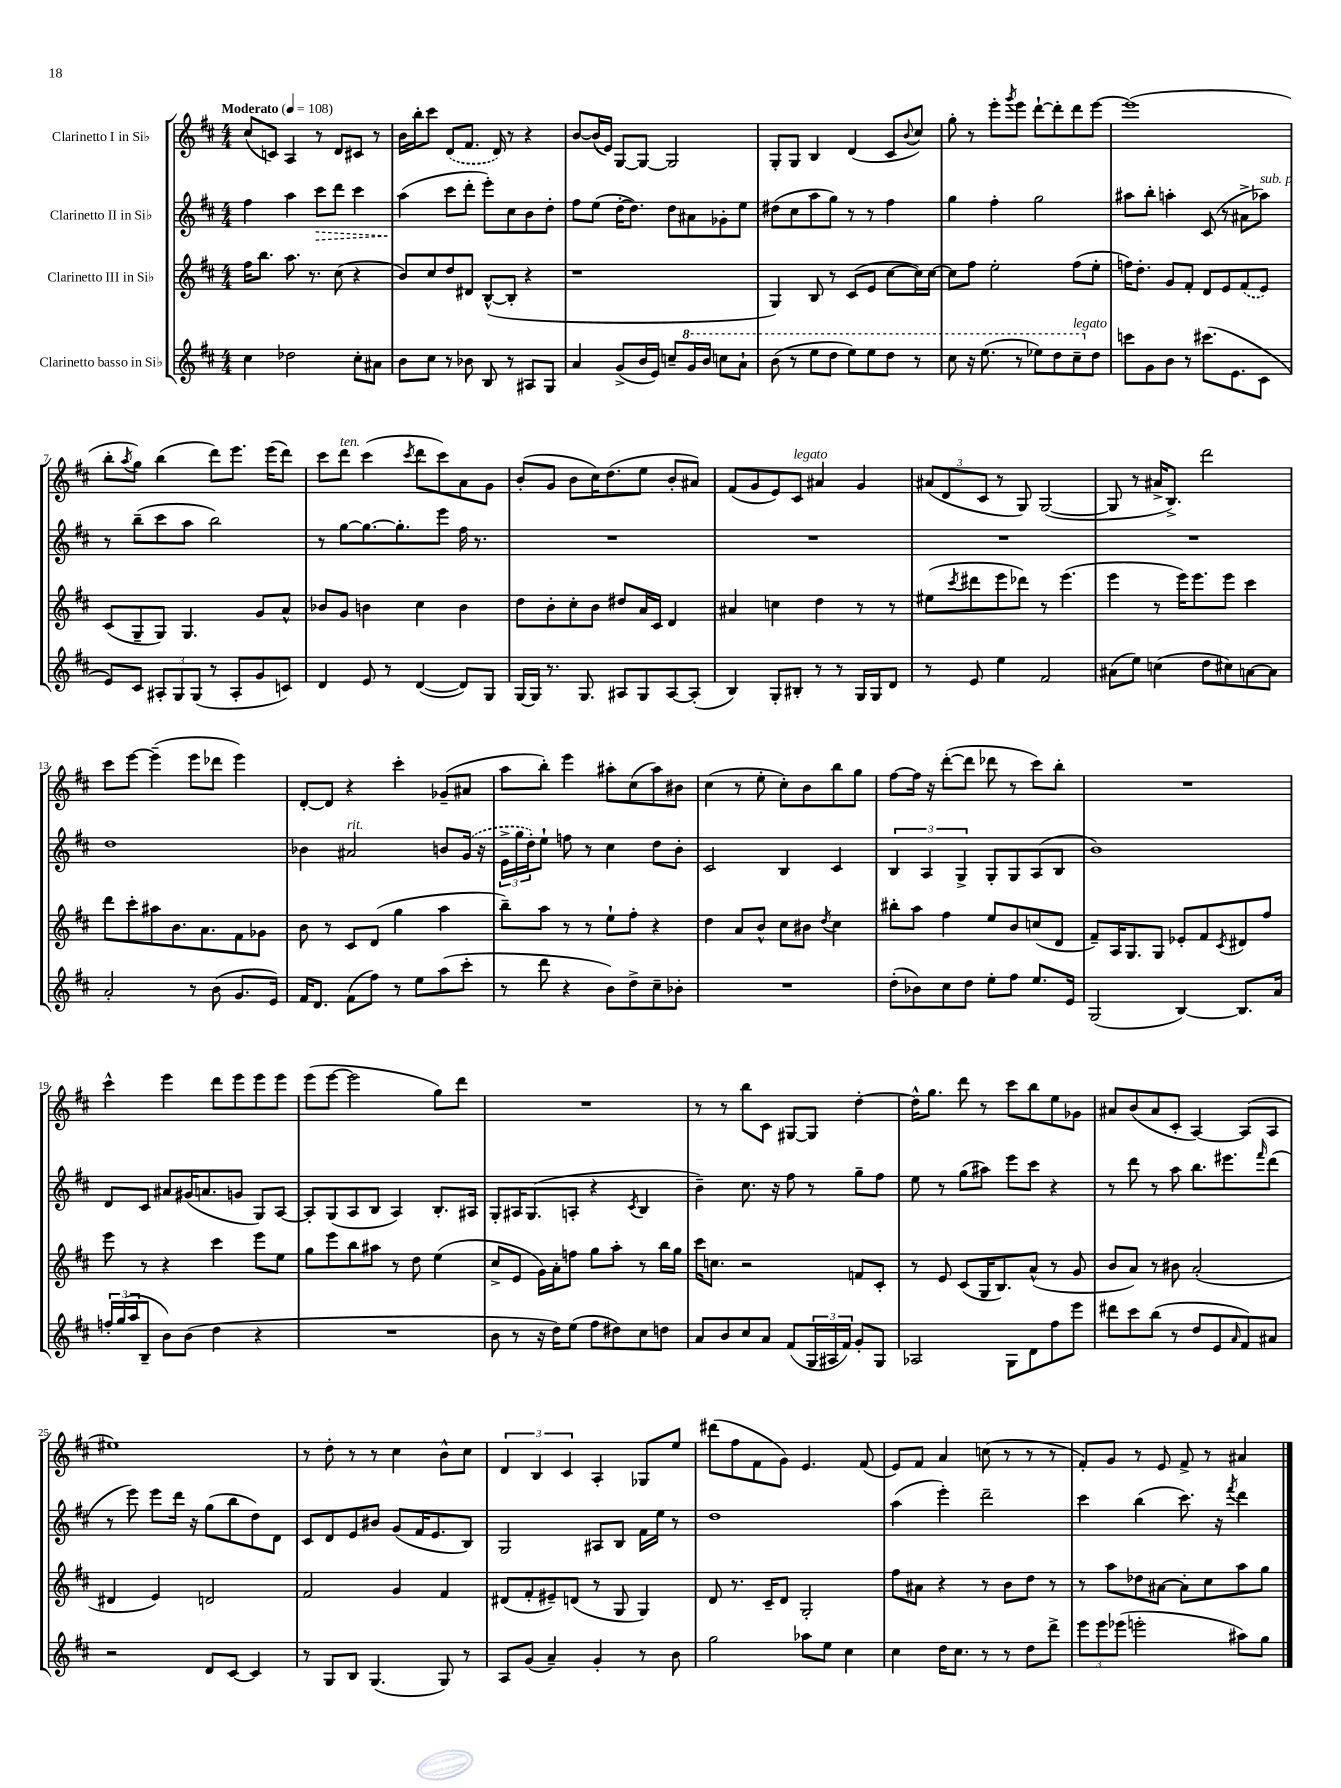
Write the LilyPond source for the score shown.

<<
\new StaffGroup <<
\new Staff = "s0" \with { instrumentName = "Clarinetto I in Sib" } {
    \clef treble \key d \major \numericTimeSignature \time 4/4 \tempo "Moderato" 4 = 108
    cis''8( c'8) a4 r8 d'8 cis'8 r8 |
    b'16 b''16-. cis'''8 \once \slurDashed d'8( fis'8. d'16) r8 r4 |
    b'8~ b'16( e'16) g8~ g8~ g2 |
    g8-. g8 b4 d'4( cis'8 \appoggiatura { b'8 } cis''8) |
    g''8-. r8 e'''8-. \acciaccatura { g'''8 } e'''8 d'''8~-! d'''8-. d'''8 e'''8~ |
    e'''1( |
    b''8-. \acciaccatura { a''8 } g''8) b''4( d'''8) e'''8. e'''16( d'''8) |
    cis'''8 d'''8^\markup { \italic "ten." } cis'''4( \acciaccatura { cis'''8 } d'''8 cis'''8) a'8 g'8 |
    b'8-.( g'8 b'8 cis''16) d''8.( e''8 b'8-. ais'8) |
    fis'8( g'8 e'8) cis'8^\markup { \italic "legato" } ais'4 g'4 |
    \tuplet 3/2 { ais'8( d'8 cis'8 } r8 g8) g2~( |
    g8 r8 ais'16-> b8.->) d'''2 |
    cis'''8 e'''8~ e'''4--( e'''8 des'''8 e'''4) |
    d'8~-. d'8 r4 cis'''4-. ges'8--( ais'8 |
    a''8 b''8-.) e'''4 ais''8-. cis''8( ais''8) bis'8 |
    cis''4( r8 e''8-. cis''8-.) b'8 b''8 g''8 |
    fis''8~ fis''16 r16 d'''8~-.( d'''8 des'''8 r8 cis'''8) b''8-. |
    R1 |
    cis'''4-^ e'''4 d'''8 e'''8 e'''8 e'''8 |
    e'''8( e'''8~ e'''2 g''8) d'''8 |
    R1 |
    r8 r8 b''8 cis'8 gis8~ gis8 d''4~-. |
    d''16-^ g''8. d'''8 r8 cis'''8 b''8 e''8 ges'8 |
    ais'8 b'8( ais'8 cis'8-. a4~) a8( a8 |
    eis''1) |
    r8 d''8-. r8 r8 cis''4 b'8-^ cis''8 |
    \tuplet 3/2 { d'4 b4 cis'4 } a4-. ges8 e''8 |
    dis'''8( fis''8 fis'8 g'8) e'4. fis'8( |
    e'8) fis'8 a'4 c''8( r8 r8 r8 |
    fis'8-.) g'8 r8 e'8 fis'8-> r8 ais'4 \bar "|." |
}
\new Staff = "s1" \with { instrumentName = "Clarinetto II in Sib" } {
    \clef treble \key d \major \numericTimeSignature \time 4/4
    fis''4 a''4 \once \override Hairpin.style = #'dashed-line cis'''8\> d'''8 cis'''4 |
    a''4\!( cis'''8 d'''8-. e'''8-.) cis''8 b'8 d''8-. |
    fis''8 e''8( d''16~-. d''8.) d''8 ais'8 ges'8-. e''8 |
    dis''8( cis''8 a''8 g''8) r8 r8 fis''4 |
    g''4 fis''4-. g''2 |
    ais''8 b''8-. a''4-. cis'8( r8 ais'8-> aes''8^\markup { \italic "sub. p" }) |
    r8 b''8--( cis'''8 a''8 b''2) |
    r8 g''8~ g''8.~ g''8.-. e'''8 fis''16 r8. |
    R1 |
    R1 |
    R1 |
    R1 |
    d''1 |
    bes'4 ais'2^\markup { \italic "rit." } b'8 \once \slurDashed g'16( r16 |
    \tuplet 3/2 { e'16-> g''16 d''16-.) } e''8-! f''8 r8 cis''4 d''8 b'8-. |
    cis'2 b4 cis'4 |
    \tuplet 3/2 { b4 a4 g4-> } g8-. g8 a8( b8 |
    b'1) |
    d'8 cis'8 ais'8 gis'16( a'8. g'8 g8) a8~ |
    a8-. g8( a8 b8 a4) b8.-. ais16 |
    g8-. ais16 g8.( a8-. r4 \acciaccatura { cis'8 } b4 |
    b'4--) cis''8. r16 fis''8 r8 g''8-- fis''8 |
    e''8 r8 g''8( ais''8) e'''8 cis'''8 r4 |
    r8 d'''8 r8 a''8 b''8. eis'''8. \grace { fis'''16 } d'''8( |
    r8 e'''8) e'''8 d'''16 r16 g''8( b''8 d''8) d'8 |
    cis'8 d'8 e'8 bis'8 g'8( fis'16 e'8. b8) |
    g2 ais8 b8 fis'16 e''16 r8 |
    d''1 |
    a''4( e'''4-.) d'''2-- |
    cis'''4 b''4( cis'''8.) r16 \acciaccatura { fis'''8 } d'''4 \bar "|." |
}
\new Staff = "s2" \with { instrumentName = "Clarinetto III in Sib" } {
    \clef treble \key d \major \numericTimeSignature \time 4/4
    fis''16 b''8. a''8. r8. cis''8( r4 |
    b'8) cis''8 d''8 dis'8 b8~-^( b8-. r4 |
    r1 |
    g4) b8 r8 cis'8( e'8 cis''8~ cis''16) cis''16~ |
    cis''8 fis''8 e''2-. fis''8( e''8-. |
    f''16) d''8.-. g'8 fis'8-. d'8 e'8 \once \slurDashed fis'8( e'8) |
    cis'8( g8-- g8) g4. g'8 a'8-^ |
    bes'8 g'8 b'4 cis''4 b'4 |
    d''8 b'8-. cis''8-. b'8 dis''8 a'16 cis'16 d'4 |
    ais'4 c''4 d''4 r8 r8 |
    eis''8( \acciaccatura { cis'''8 } dis'''8 e'''8 des'''8) r8 e'''4.( |
    e'''4 r8 e'''16) e'''8. e'''8 cis'''4 |
    d'''8 cis'''8-. ais''8 b'8. a'8. fis'8 ges'8 |
    b'8 r8 cis'8 d'8( g''4 a''4 |
    b''8--) a''8 r8 r8 e''8-! fis''8-. r4 |
    d''4 a'8 b'8-^ cis''8 bis'8 \acciaccatura { d''8 } cis''4 |
    bis''8-. a''8 fis''4 e''8 b'8 c''8( d'8 |
    fis'8--) a16 g8. g8 ees'8-. fis'8 \acciaccatura { cis'8 } dis'8 fis''8 |
    e'''8 r8 r4 cis'''4 e'''8 e''8 |
    g''8 e'''8 b''8 ais''8 r8 d''8 e''4( |
    cis''8-> e'8 g'16) a'16-. f''8 g''8 a''8-. r8 b''16 g''16 |
    cis'''16 c''8. r2 f'8 cis'8-. |
    r8 e'8 cis'8( g16 b8.) a'8-^( r8 g'8 |
    b'8 a'8) r8 bis'8 a'2-.( |
    dis'4 e'4) d'2 |
    fis'2 g'4 fis'4 |
    dis'8( fis'8-. eis'8--) d'8( r8 g8 g4) |
    d'8 r8. cis'16-- d'8 g2-. |
    fis''8 ais'8 r4 r8 b'8 d''8 r8 |
    r8 a''8 des''8 ais'8~ ais'8-. cis''8 a''8 g''8 \bar "|." |
}
\new Staff = "s3" \with { instrumentName = "Clarinetto basso in Sib" } {
    \clef treble \key d \major \numericTimeSignature \time 4/4
    cis''4 des''2 cis''8-. ais'8 |
    b'8 cis''8 r8 bes'8 b8 r8 ais8 g8 |
    a'4 g'8->( b'16 e'16) c''8-- \ottava #1 g''16 b''16 c'''8 a''8-! |
    b''8( r8 e'''8 d'''8 e'''8) e'''8 d'''8 r8 |
    cis'''8 r16 e'''8.( r8 ees'''8) d'''8 cis'''8--^\markup { \italic "legato" } \ottava #0 d''8 |
    c'''8 g'8 b'8 r8 cis'''8.( e'8. cis'8 |
    e'8) cis'8 \tuplet 3/2 { ais8-. g8 g8( } r8 ais8-. g'8 c'8) |
    d'4 e'8 r8 d'4~( d'8) g8 |
    g16~ g16 r8. g8. ais8 g8 ais8~ ais8-.( |
    b4) g8-. bis8-. r8 r8 g16 g16 d'8 |
    r8 e'8 e''4 fis'2 |
    ais'8( e''8) c''4( d''8 cis''8) a'8~ a'8 |
    a'2-. r8 b'8( g'8. e'16) |
    fis'16 d'8. fis'8( fis''8) r8 e''8 a''8( cis'''8-. |
    r8 d'''8 r4 b'8) d''8-> cis''8-- bes'8-. |
    R1 |
    d''8-.( bes'8) cis''8 d''8 e''8-. fis''8 e''8. e'16 |
    g2( b4~) b8. a'16 |
    \tuplet 3/2 { f''16-. g''16( a''16 } b8-- b'8) b'8( d''4 r4 |
    R1 |
    b'8 r8 r16 d''16) e''8( fis''8 dis''8) cis''8 d''8 |
    a'8 b'8 cis''8 a'8 fis'8( \tuplet 3/2 { g16 ais16 fis'16) } g'8-. g8 |
    aes2 g8 d'8 fis''8 e'''8 |
    dis'''8 cis'''8 b''8( r8 d''8 e'8 \grace { a'16 } fis'8) ais'8 |
    r2 d'8 cis'8~ cis'4 |
    r8 g8 b8 g4.( g8) r8 |
    a8 g'8( a'4--) g'4-. r8 b'8 |
    g''2 aes''8 e''8 cis''4 |
    cis''4 d''16 cis''8. r8 r8 d''8 d'''8-> |
    \tuplet 3/2 { e'''8 e'''8 ees'''8( } e'''2-. ais''8) g''8 \bar "|." |
}
>>
>>
